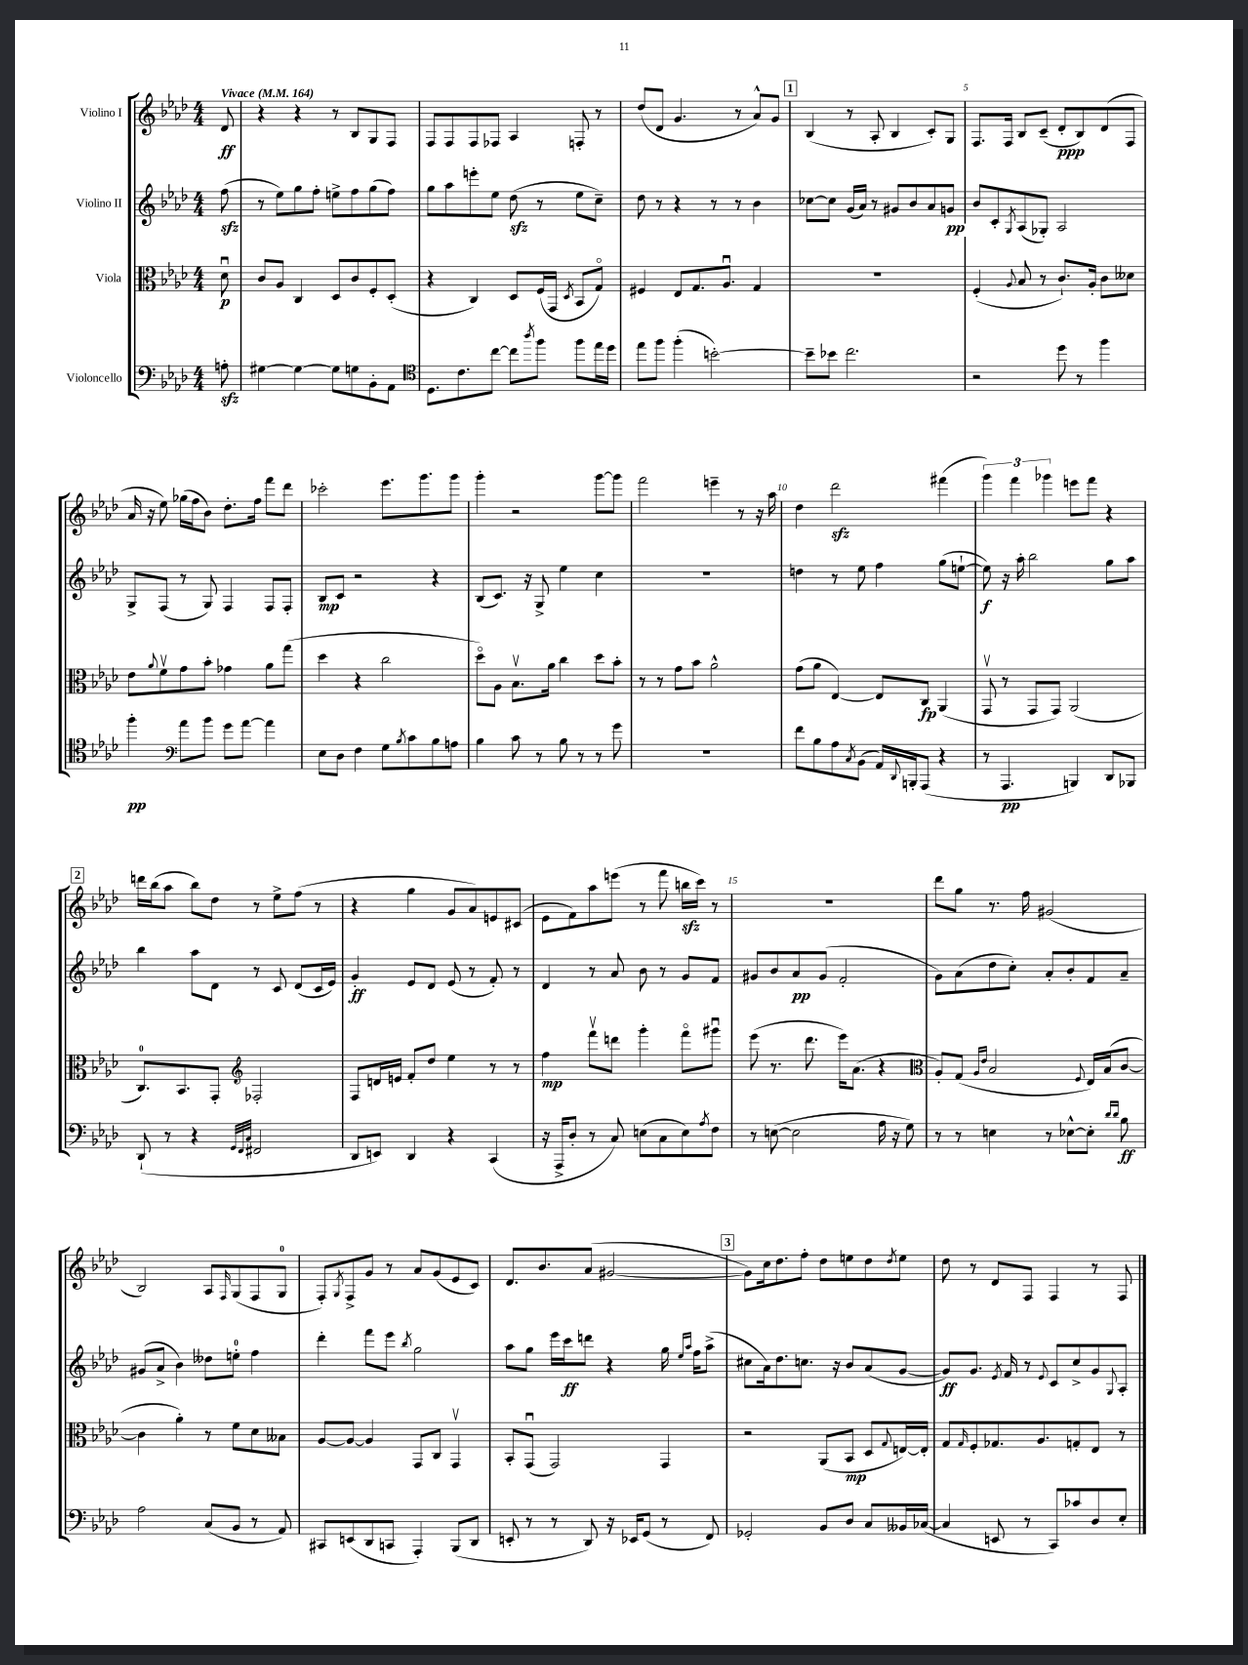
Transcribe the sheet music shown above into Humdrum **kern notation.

**kern	**kern	**kern	**kern
*staff4	*staff3	*staff2	*staff1
*clefF4	*clefC3	*clefG2	*clefG2
*k[b-e-a-d-]	*k[b-e-a-d-]	*k[b-e-a-d-]	*k[b-e-a-d-]
*M4/4	*M4/4	*M4/4	*M4/4
*MM164	*MM164	*MM164	*MM164
8A'	8d-u	(8ff	8d-
=	=	=	=
[4G#	8c	8r	4r
.	8A-	8ee-)	.
4G#_	4C	8gg	4r
.	.	8ff'	.
8G#]	8D-	8ee^	8r
8G	8c	8ff	8B-
8BB-'	8F'	(8gg	8G
8AA-	(8D-'	8ff)	8F
=	=	=	=
*clefC4	*	*	*
8.D-	4r	8gg	8F
.	.	8aa-	8F
8.c	.	.	.
.	4C)	8eee'	8F
[8cc	.	8ee-	8F-
8cc]	8D-	(8dd-	4A-
8qaa-	.	.	.
8ff	(16F	8r	.
.	16GG	.	.
.	8qD-	.	.
8ff	8BB-	8ee-	8F'
16ee-	8Go)	8cc~)	8r
16dd-	.	.	.
=	=	=	=
8ee-	4F#	8dd-	(8dd-
8ff	.	8r	8d-
(4ff'	8E-	4r	4.g
.	8.G	.	.
[2b')	.	8r	.
.	8.A-u	.	.
.	.	8r	8r
.	4G	4b-	8a-^^)
.	.	.	8g
=	=	=	=
8b~]	1r	[8cc-	(4B-
8b-	.	8cc-]	.
2.cc	.	(16g	8r
.	.	16a-)	.
.	.	8r	8A-'
.	.	8g#	4B-
.	.	8b-	.
.	.	8a-	8c')
.	.	8g	8G
=	=	=	=
2r	(4F'	8b-	8.F
.	.	8c'	.
.	.	.	16F
.	8qqA-	8qG	.
.	8B-	(8A-	8B-
.	8r	8G-')	(8c~
8dd-	8.c`)	2A-	8d-'
8r	.	.	8B-)
.	16A-'	.	.
4ff	8c	.	(8d-
.	8d--	.	8F
=	=	=	=
4ff'	8e-	8G^	16a-
.	.	.	16r
.	8qqa-	.	.
.	8fv	(8F	8ee-)
*clefF4	*	*	*
8a-	8g	8r	(16gg-
.	.	.	16ff
8b-	8b-'	8G)	8b-)
8g	4g-	4F	8.dd-'
[8a-	.	.	.
.	.	.	16ff
4a-]	8a-	8F	8fff
.	(8gg	8F'	8ddd-
=	=	=	=
8E-	4dd-	8B-	2ccc-'
8D-	.	8c	.
4F	4r	2r	.
8G	2cc	.	8.eee-
8qB-	.	.	.
8c	.	.	.
.	.	.	8.ggg
8B-	.	4r	.
8A	.	.	8ggg
=	=	=	=
4B-	8dd-o)	(8B-	4ggg'
.	8A-	8.c)	.
8c	8.B-v	.	2r
.	.	16r	.
8r	.	8G^	.
.	16a-	.	.
8B-	4cc	4ee-	.
8r	.	.	.
8r	8dd-	4cc	[8ggg
8g	8b-'	.	8ggg]
=	=	=	=
1r	8r	1r	2fff
.	8r	.	.
.	8g	.	.
.	8b-	.	.
.	2a-^^	.	4eee~
.	.	.	8r
.	.	.	16r
.	.	.	16aa-
=	=	=	=
8f	(8g	4dd	4dd-
8B-	8a-	.	.
8A-	[4E-)	8r	2ddd-
8qC	.	.	.
(8BB-	.	8ee-	.
16AA-)	8E-]	4ff	.
8qqDD-	.	.	.
16BBB'	.	.	.
(8AAA-	8C	.	.
4r	(4AA-	(8gg	(4fff#
.	.	[8ee`	.
=	=	=	=
8r	8GGv	8ee])	6ggg)
4.AAA-	8r	16r	.
.	.	.	6fff
.	.	16aa-'	.
.	8GG	2bb-	.
.	.	.	6ggg-
.	8GG)	.	.
4BBB)	(2AA-	.	8eee
.	.	.	8fff
8DD-	.	8gg	4r
8BBB-	.	8aa-	.
=	=	=	=
(8DD-`	8.C)	4bb-	16ddd
.	.	.	(16bb-
8r	.	.	8aa-
.	8.BB-	.	.
4r	.	8aa-	8bb-)
.	8GG'	8d-	8dd-
*	*clefG2	*	*
32qqGG	.	.	.
32qqFF	.	.	.
32qqC	.	.	.
2FF#	2F-'	8r	8r
.	.	8c	8ee-^
.	.	(8d-	(8ff
.	.	16c	8r
.	.	16e-)	.
=	=	=	=
8DD-	8F	4g'	4r
8EE)	16d	.	.
.	16e	.	.
4DD-	8f'	8e-	4gg
.	8dd-	8d-	.
4r	4ee-	(8e-	8g
.	.	8r	8a-)
(4CC	8r	8f')	8e
.	8r	8r	(8c#
=	=	=	=
16r	4ff	4d-	8e-
16AAA-^	.	.	.
8D-'	.	.	8f)
8r	8fffv	8r	8aa-
8C)	8ddd	8a-	(8eee
(8E	4ggg'	8b-	8r
8C	.	8r	8fff
8E)	8fffo	8g	16bb
.	.	.	16ccc)
8qA-	.	.	.
8F	8ggg#u	8f	8r
=	=	=	=
8r	(8eee-	8g#	1r
([8E	8.r	8b-	.
2E]	.	8a-	.
.	8.ddd-	.	.
.	.	(8g#	.
.	16eee-)	2f'	.
.	(8.a-	.	.
16A-	4r	.	.
16r	.	.	.
8G)	.	.	.
=	=	=	=
*	*clefC3	*	*
8r	8A-')	8g)	8ddd-
8r	(8G	(8a-	8gg
.	16qqA-	.	.
.	16qqe-	.	.
4E	2B-	8dd-	8.r
.	.	8cc')	.
.	.	.	16ff
8r	.	8a-'	(2g#
[8E-^^	.	8b-'	.
.	8qqF	.	.
8E-']	16E-)	8f	.
.	(16B-	.	.
16qqd-	.	.	.
16qqd-	.	.	.
8B-	[8c	8a-~	.
=	=	=	=
2A-	4c]	(8g#	2B-)
.	.	8a-^	.
.	4a-')	4b-)	.
(8C	8r	8dd--	8A-
.	.	.	16qqF
8BB-	8f	8ee'	(8G
8r	8d-	4ff	8F
8AA-)	8B--	.	8G
=	=	=	=
8CC#	[8A-	4ddd-'	8F')
.	.	.	8qG
(8EE	8A-_	.	8F^
8DD-	4A-]	8fff	8g
8CC	.	8eee-	8r
.	.	8qbb-	.
4AAA-')	8GG	2gg	8a-
.	8C	.	(8g
(8BBB-	4GGv	.	8e-
8DD-	.	.	8c)
=	=	=	=
8EE'	8BB-'	8aa-	8.d-
8r	(8GGu	8gg	.
.	.	.	8.b-
8r	2GG)	16eee-	.
.	.	16ccc	.
8DD-)	.	8ddd	(8a-
16r	.	4r	[2g#
16EE-	.	.	.
(8GG	.	.	.
8r	4GG	16gg	.
.	.	16qqee-	.
.	.	16qqaa-	.
.	.	16ff	.
8FF)	.	(8aa-^	.
=	=	=	=
2GG-'	2r	8cc#	8g#])
.	.	16a-)	16cc
.	.	8.dd-	8.dd-
.	.	8.cc	8ff'
8BB-	(8AA-	.	8dd-
.	.	16r	.
8D-	8BB-	8b-	8ee
8C	8D-	(8a-	8dd-
.	8qqG	.	8qdd-
16BB--	[16E)	[8g	8ee
([16C-	16E']	.	.
=	=	=	=
4C-]	8G	8g])	8dd-
.	16qqG	.	.
.	8F'	8.g	8r
8EE	8.G-	.	8d-
.	.	8qe-	.
.	.	16f	.
8r	.	8r	8F
.	8.A-	.	.
.	.	8qqe-	.
8CC)	.	8c	4F
8c-	8G'	8cc^	.
8D-	8E-	8g	8r
.	.	8qqG	.
8E-'	8r	8A-'	8F
==	==	==	==
*-	*-	*-	*-
